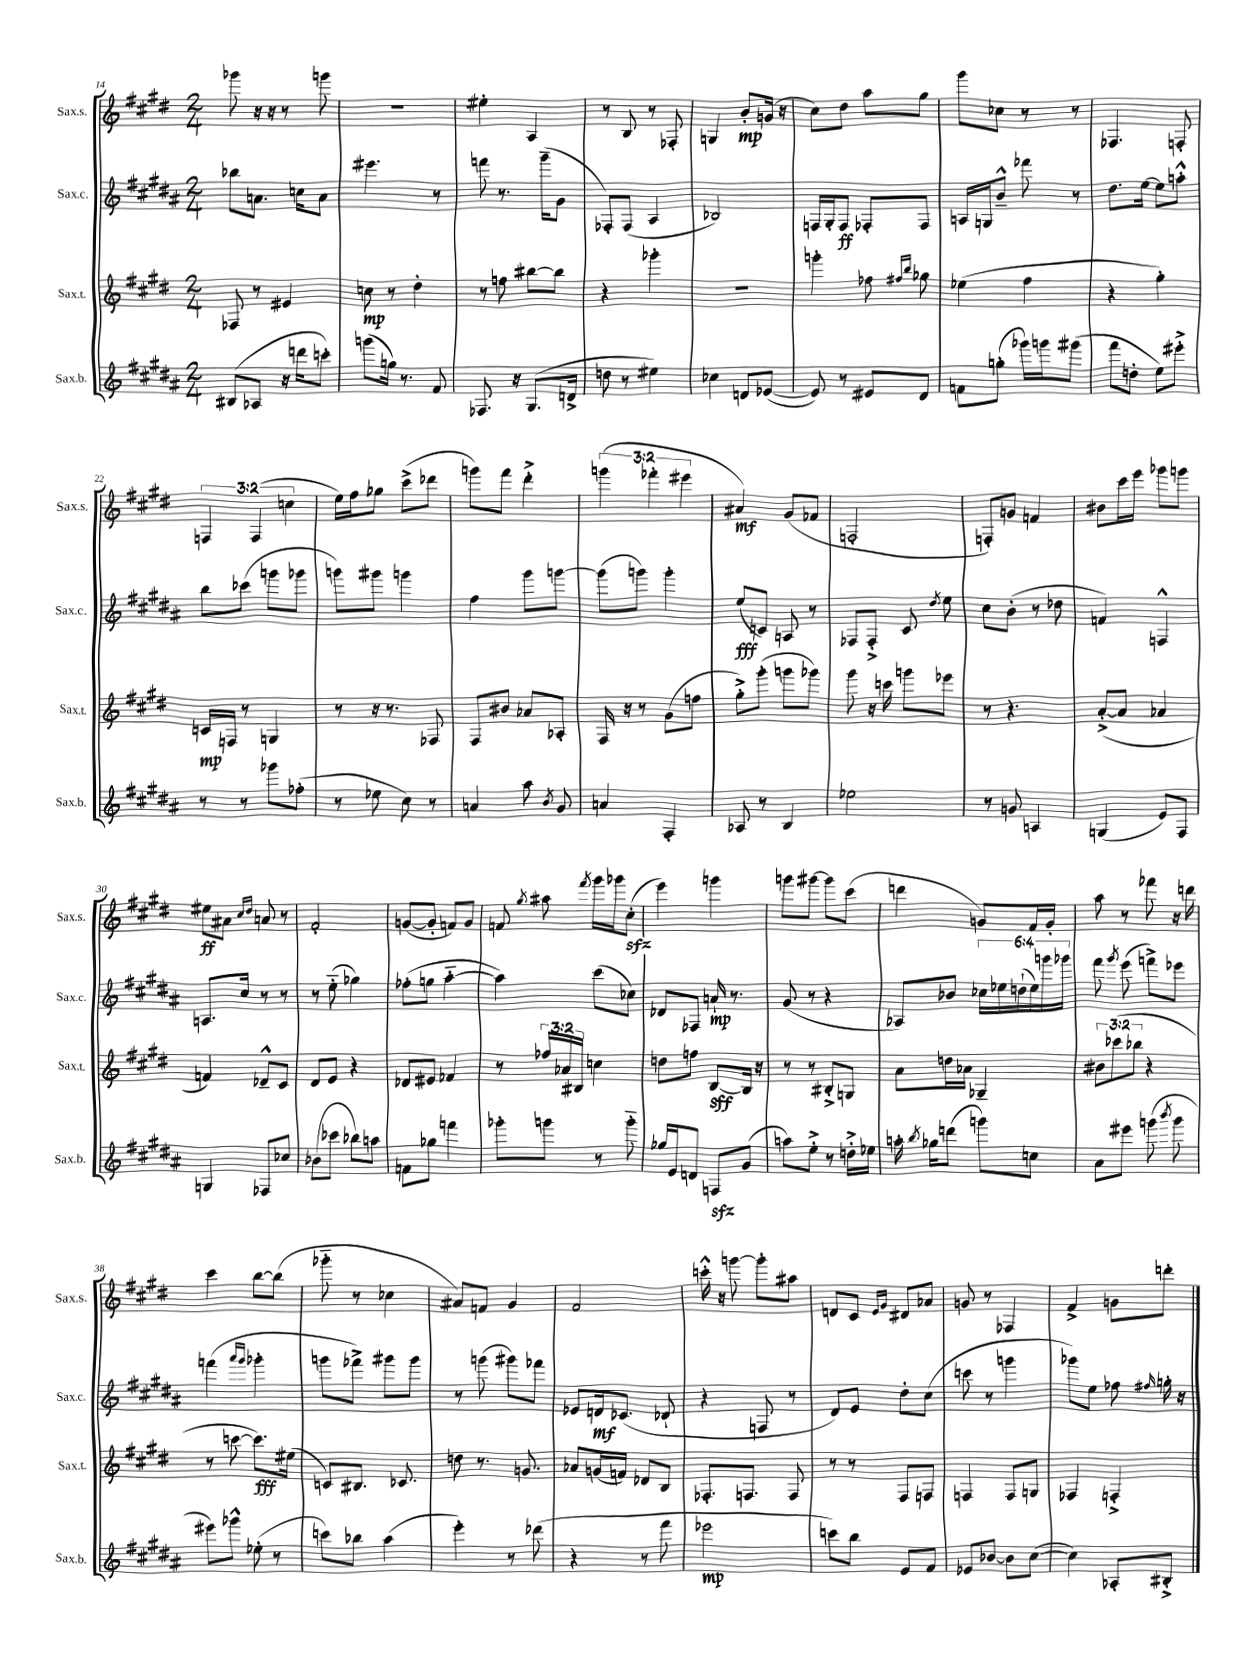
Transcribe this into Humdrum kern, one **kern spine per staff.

**kern	**kern	**kern	**kern
*staff4	*staff3	*staff2	*staff1
*clefG2	*clefG2	*clefG2	*clefG2
*k[f#c#g#d#a#]	*k[f#c#g#d#]	*k[f#c#g#d#a#]	*k[f#c#g#d#]
*M2/4	*M2/4	*M2/4	*M2/4
(8B#	8F-	8bb-	8ggg-
8A-	8r	8.a	16r
.	.	.	16r
16r	4e#	.	8r
16ddd	.	16cc	.
8ccc')	.	8a	8ggg
=	=	=	=
(8ggg	8cc	4.eee#	2r
16gg)	8r	.	.
8.r	.	.	.
.	4dd#'	.	.
8f#	.	8r	.
=	=	=	=
8.F-	8r	8fff	4ee#'
.	8ff	8.r	.
16r	.	.	.
(8.G#	[8bb#	.	4A
.	.	(16ggg#~	.
.	8bb#]	8g#	.
16d^	.	.	.
=	=	=	=
8dd	4r	8F-')	8r
8r	.	(8F-	8B
4ee#)	4ggg-'	4A#	8r
.	.	.	8F-'
=	=	=	=
4cc-	2r	2B-)	4G
8d	.	.	8b'
([8e-	.	.	(16g
.	.	.	16r
=	=	=	=
8e-])	4ggg'	16F	8cc#)
.	.	16G#'	.
8r	.	8F	8dd#
8e#	8ff-	8F-'	8aa
.	16qqff#	.	.
.	16qqbb	.	.
8d#	8gg-	8F-	8gg#
=	=	=	=
8f	(4ee-	16A	8ggg#
.	.	16G	.
(8gg'	.	8b~^^	8cc-
16ggg-)	4ff#	8fff-	8r
16ggg	.	.	.
(8ggg#	.	8r	8r
=	=	=	=
8fff#	4r	8.dd#	4.F-
8dd'	.	.	.
.	.	[16ee	.
8ee)	4gg#')	8ee]	.
8eee#'^	.	8aa'^^	8F'
=	=	=	=
8r	16c	8bb	6F
.	16F	.	.
8r	8r	(8ccc-	.
.	.	.	(6F
8ggg-	4G	8ggg	.
.	.	.	6cc
(8ff-'	.	8ggg-	.
=	=	=	=
8r	8r	8ggg)	16ee)
.	.	.	16ff#
8ee-	16r	8ggg#	8gg-
.	8.r	.	.
8cc#)	.	4ggg	(8ccc#^
8r	8F-	.	8ddd-
=	=	=	=
4a	8F#	4ff#	8ggg)
.	8b#	.	8fff#
8aa#	8a-	8ggg#	4ddd#'^
8qb	.	.	.
8g#	8A-'	[8ggg	.
=	=	=	=
4a	16F#	(8ggg]	(6ggg
.	16r	.	.
.	8r	8ggg)	.
.	.	.	6fff-'
4F#'	(8g#	4ggg'	.
.	.	.	6eee#
.	8ff	.	.
=	=	=	=
8A-	8gg#'^)	(8ee	4a#)
8r	(8ggg#'	8c)	.
4B	8ggg	8A	(8g#
.	8ggg-)	8r	8f-
=	=	=	=
2ee-	8ggg#	8F-	2F'
.	16r	8F-'^	.
.	16ccc	.	.
.	8ggg	8c#	.
.	.	8qdd#	.
.	8eee-	8ee	.
=	=	=	=
8r	8r	8cc#	8F')
8g	4.r	(8b'	8g
4A	.	8r	4f
.	.	8dd-	.
=	=	=	=
(4G	([8a'^	4f)	8b#
.	8a]	.	16ccc#
.	.	.	16eee
8e)	4a-	4F^^	8ggg-
8F#	.	.	8ggg
=	=	=	=
4G	4f)	8.A	8ee#
.	.	.	8a#
.	.	16cc#	.
.	.	.	16qqcc#
.	.	.	16qqdd#
8F-	8d-~^^	8r	8a
8cc-	8c#	8r	8r
=	=	=	=
(8b-	8d#	8r	2f#'
8ccc-	8e	(8ee'~	.
8bb-)	4r	4gg-)	.
8aa	.	.	.
=	=	=	=
8f	8d-	(8ff-'	([8g
8gg-	8e#	8gg	8g']
4fff	4f-	[4aa#'~	8f)
.	.	.	8g
=	=	=	=
8ggg-'	8r	4aa#])	8f
.	.	.	8qgg#
8ggg	24ff-	.	8aa#
.	24a-	.	.
.	24B#	.	.
.	.	.	8qfff#
8r	4cc	(8ccc#	16ggg#
.	.	.	16ggg-
8ggg'~	.	8cc-)	(8cc#'
=	=	=	=
16gg-	8dd	8d-	4eee)
16e	.	.	.
8d	8ff	8F-	.
8F	[8B	16a`	4ggg
.	.	8.r	.
(8g#	16B]	.	.
.	16r	.	.
=	=	=	=
8aa)	8r	(8g#	8ggg
8ee'^	8r	8r	[8ggg#
8r	8B#'^	4r	8ggg#]
16dd'^	8G	.	(8ccc#
16ee-	.	.	.
=	=	=	=
16aa'	8a	8A-)	4ddd
8qbb	.	.	.
16gg-	.	.	.
(8ddd	16dd	8b-	.
.	16a-	.	.
8ggg)	4G-~	24cc-	8g)
.	.	24ee-	.
.	.	(24dd`	.
8cc	.	24ee-)	16f#
.	.	24ggg	.
.	.	.	16g'
.	.	24ggg-	.
=	=	=	=
8a#	12b#	8fff#	8aa
.	(12ccc-	.	.
.	.	8qggg#	.
8eee#	.	(8eee	8r
.	12bb-	.	.
(8ggg	4r	8fff^)	8fff-
8qbbb	.	.	.
8ggg	.	8eee-	16r
.	.	.	16ddd
=	=	=	=
8eee#)	8r	(4fff	4ccc#
8ggg-^^	[8ccc	.	.
.	.	16qqaaa#	.
.	.	16qqggg#	.
(8ee-'	8.ccc])	4ggg-'	[8bb
8r	.	.	(8bb]
.	(16ee#	.	.
=	=	=	=
8ccc)	8c)	8ggg	8ggg-'~
8bb-	8.B#	8fff-^)	8r
(4aa#	.	8ggg#	4cc-
.	8.c-	.	.
.	.	8ggg#	.
=	=	=	=
4eee')	8dd	8r	8a#)
.	8.r	(8ggg	8f
8r	.	8ggg#)	4g#
.	8.g	.	.
(8ddd-	.	8fff-	.
=	=	=	=
4r	8a-	8e-	2f#
.	(16g	16d	.
.	16f)	(8.c-	.
8r	8d-	.	.
8fff#	8B	8d-`	.
=	=	=	=
2eee-	8.F-'	4r	16ccc'^^
.	.	.	16r
.	.	.	[8ggg
.	8.F	.	.
.	.	8F	8ggg']
.	8F	8r	8aa#
=	=	=	=
8ccc)	8r	8d#)	8d
8bb	8r	8e	8c#
.	.	.	16qqe
.	.	.	16qqg#
8e	8F#	8dd#'	8d#
8f#	8F	(8cc#	8a-
=	=	=	=
8e-	4F	8ccc	8g
[8b-	.	8r	8r
8b-]	8F	4ggg	4F-
([8cc#	8G	.	.
=	=	=	=
4cc#])	4F-	8ggg-)	4f#^
.	.	8ee	.
8A-'	4F'^	8ff-	8g
.	.	16qqff#	.
8B#'^	.	16gg'	8ddd'
.	.	16r	.
==	==	==	==
*-	*-	*-	*-
